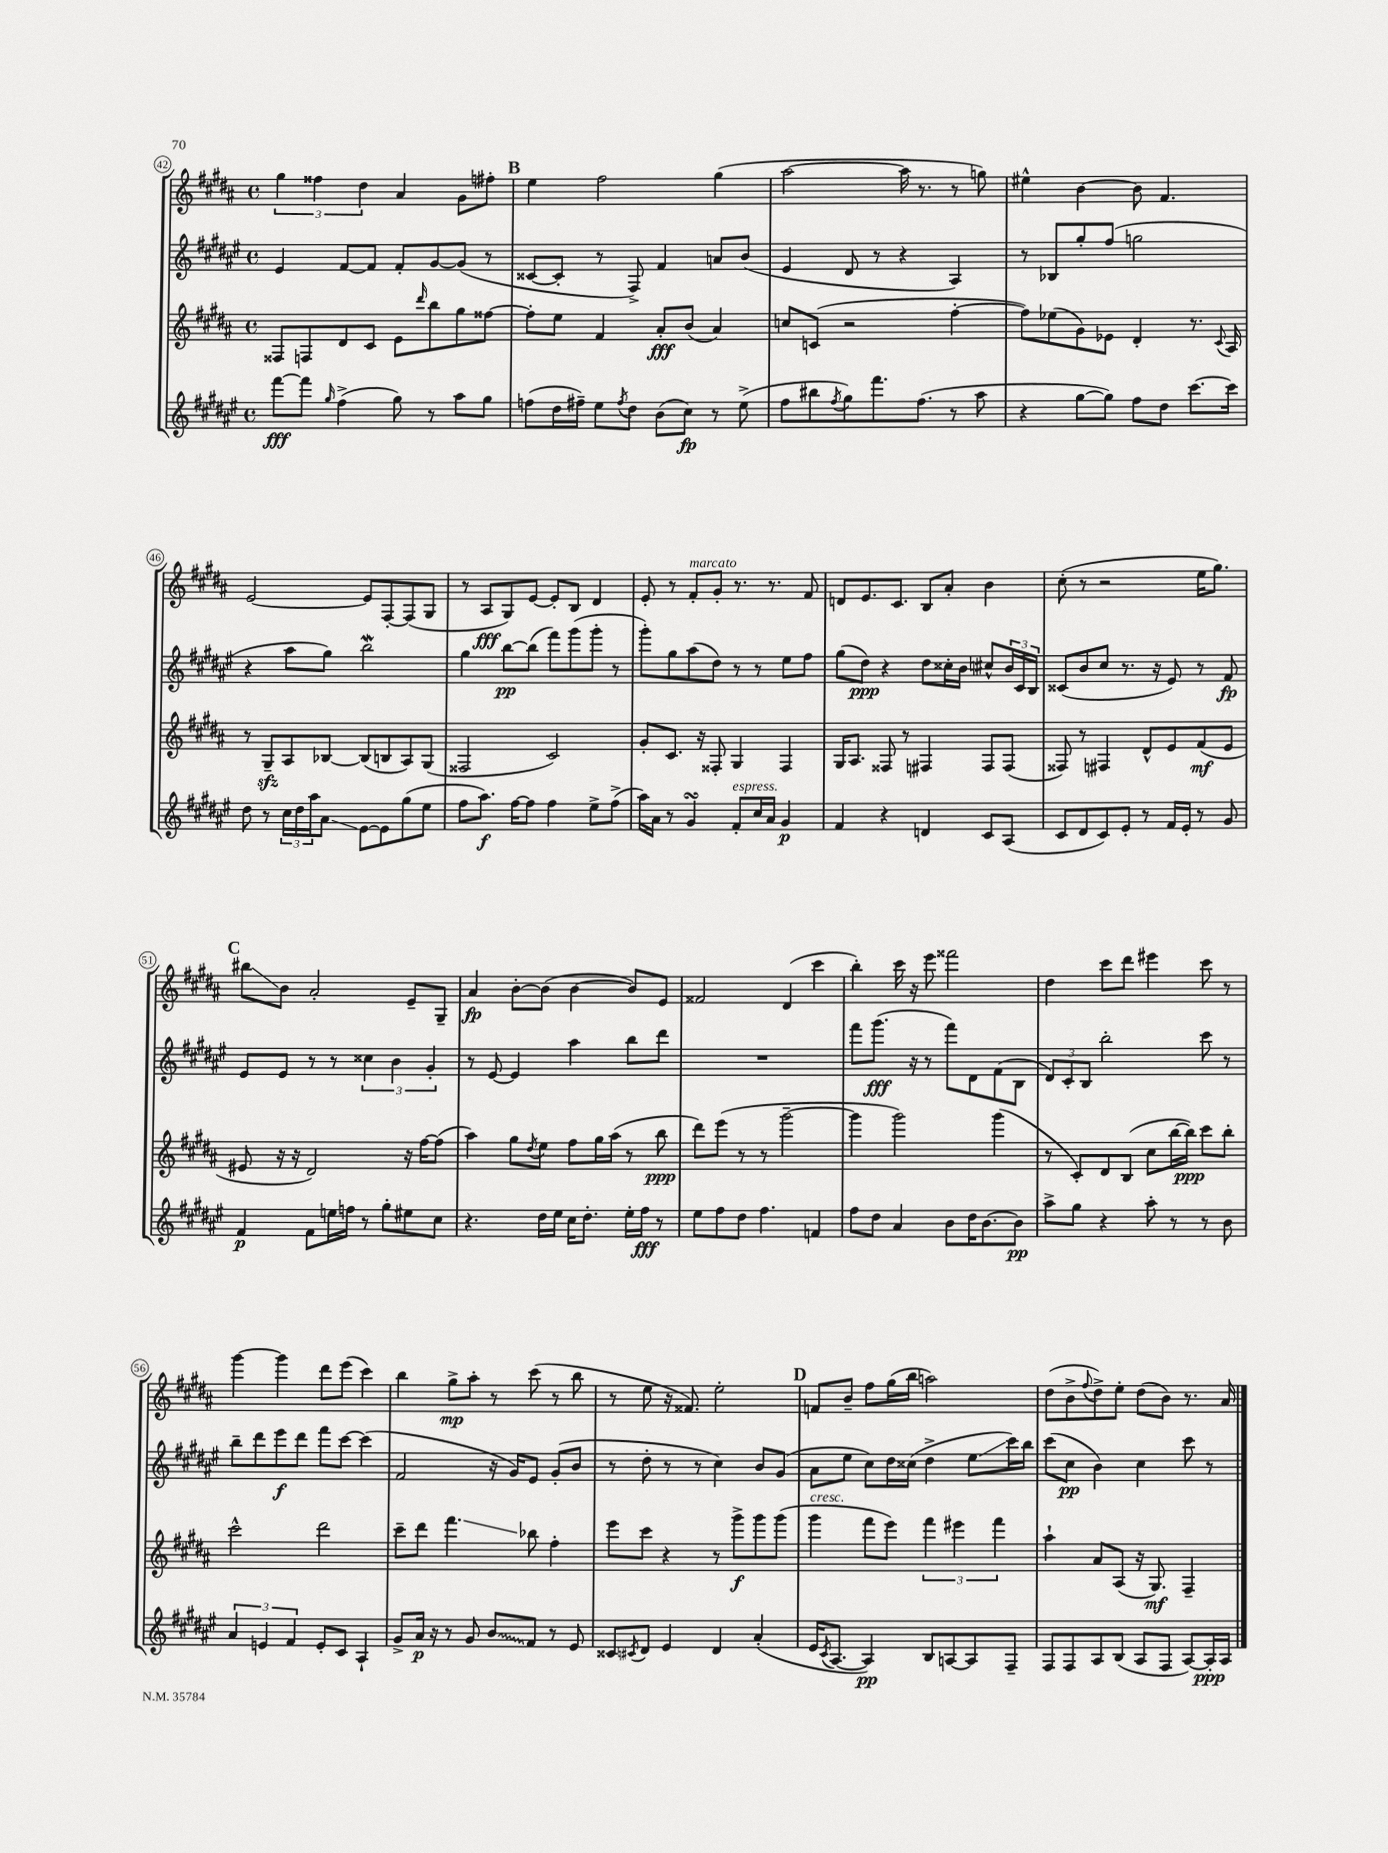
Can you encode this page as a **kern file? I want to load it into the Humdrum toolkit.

**kern	**kern	**kern	**kern
*staff4	*staff3	*staff2	*staff1
*clefG2	*clefG2	*clefG2	*clefG2
*k[f#c#g#d#a#e#]	*k[f#c#g#d#a#]	*k[f#c#g#d#a#e#]	*k[f#c#g#d#a#]
*M4/4	*M4/4	*M4/4	*M4/4
*met(c)	*met(c)	*met(c)	*met(c)
[8fff#	8F##	4e#	6gg#
8fff#]	8F	.	.
.	.	.	6ff##
16qqgg#	.	.	.
(4ff#^	8d#	[8f#	.
.	.	.	6dd#
.	8c#	8f#]	.
8gg#)	8e	8f#'	4a#
.	16qqddd#	.	.
8r	8bb	[8g#	.
8aa#	8gg#	(8g#]	8g#
8gg#	[8ff##	8r	8ff#'
=	=	=	=
(8ff	8ff##']	[8c##	4ee
16dd#	8ee	8c##']	.
16ff#~)	.	.	.
8ee#	4f#	8r	2ff#
8qff#	.	.	.
8dd#	.	8F#^)	.
(8b	8a#'	4f#	.
8cc#)	(8b	.	.
8r	4a#)	8a	(4gg#
(8ee#^	.	(8b	.
=	=	=	=
8ff#	8cc	4e#	[2aa#
8bb#	(8c	.	.
8qff#	.	.	.
8gg#)	2r	8d#	.
8.fff#	.	8r	.
.	.	4r	16aa#]
(8.ff#	.	.	8.r
8r	[4ff#'	4A#)	8r
8aa#	.	.	8gg)
=	=	=	=
4r	8ff#])	8r	4ee#^^
.	(8ee-	8B-	.
[8gg#	8g#)	8gg#'	[4b
8gg#])	8e-	(8ff#	.
8ff#	4d#'	2gg	8b]
8dd#	.	.	4.f#
[8.ccc#	8.r	.	.
.	8qqc#	.	.
16ccc#]	16A#	.	.
=	=	=	=
8dd#	8r	4r	[2e
8r	8G#~	.	.
24cc#	8A#	8aa#	.
24dd#	.	.	.
24aa#	.	.	.
8a#	[8B-	8gg#)	.
[8e#	(8B-]	2bb	8e]
8e#]	8B	.	[8F#'
(8gg#	8A#)	.	(8F#]
8ee#	(8G#	.	8G#
=	=	=	=
8ff#	2F##	4gg#	8r
8.aa#)	.	.	8A#
.	.	[8bb	8G#)
[16ff#	.	.	.
8ff#]	.	(8bb]	[8e
4ff#	2c#)	8fff#)	8e']
.	.	(8ggg#	8B
8ee#^	.	8ggg#'	4d#
(8ff#^	.	8r	.
=	=	=	=
16aa#)	8g#'	8ggg#')	8e'
16a#	.	.	.
8r	8.c#	8gg#	8r
4g#	.	(8aa#	8f#'
.	16r	.	.
.	8F##'	8dd#)	8g#'
8f#'	4G#	8r	8.r
16cc#	.	8r	.
16a#	.	.	8.r
4g#	4F##	8ee#	.
.	.	8ff#	8f#
=	=	=	=
4f#	16G#	(8gg#	8d
.	8.A#	.	.
.	.	8dd#)	8.e
4r	8F##	4r	.
.	.	.	8.c#
.	8r	.	.
4d	4F#	8dd#	8B
.	.	16cc##'	8a#'
.	.	16b	.
8c#	8F#	8cc#^^	4b
(8A#	(8F#	24b	.
.	.	24c#	.
.	.	24B	.
=	=	=	=
8c#	8F##)	(8c##	(8cc#'
8d#	8r	8b	8r
8c#)	4F#	8cc#	2r
8e#'	.	8.r	.
8r	8d#^^	.	.
.	.	16r	.
16f#	8e	8e#)	.
16e#'	.	.	.
8r	(8f#	8r	16ee
.	.	.	8.gg#)
8g#	8e	8f#	.
=	=	=	=
4f#	8e#	8e#	8bb#
.	16r	8e#	8b
.	16r	.	.
8f#	2d#)	8r	2a#'
16ee	.	8r	.
16ff	.	.	.
8r	.	6cc##	.
8gg#'	.	.	.
.	.	6b	.
8ee#	16r	.	8e~
.	[16ff#	.	.
.	.	6g#'	.
8cc#	(8ff#]	.	8G#~
=	=	=	=
4.r	4aa#)	8r	4a#
.	.	[8e#	.
.	8gg#	4e#]	[8b'
.	8qdd#	.	.
16dd#	8ee	.	(8b]
16ee#	.	.	.
16cc#	8ff#	4aa#	[4b
8.dd#'	.	.	.
.	16gg#	.	.
.	(16aa#	.	.
16ee#'	8r	8bb	8b])
16ff#	.	.	.
8r	8bb	8ddd#	8e
=	=	=	=
8ee#	8ddd#)	1r	2f##
8ff#	(8eee	.	.
8dd#	8r	.	.
4.ff#	8r	.	.
.	[2ggg#~	.	(4d#
4f	.	.	4ccc#
=	=	=	=
8ff#	4ggg#]	8fff#	4bb')
8dd#	.	(8.ggg#	.
4a#	2ggg#)	.	16ccc#
.	.	16r	16r
.	.	8r	8eee
8b	.	8fff#)	2fff##
16dd#	.	8d#	.
[8.b	.	.	.
.	(4ggg#	(8f#	.
8b]	.	8B	.
=	=	=	=
8aa#^	8r	12d#)	4dd#
.	.	12c#'	.
8gg#	8c#')	.	.
.	.	12B	.
4r	8d#	2bb'	8ccc#
.	(8B	.	8ddd#
8aa#'	8cc#	.	4eee#
8r	[16bb	.	.
.	16bb])	.	.
8r	8ccc#	8ccc#	8ccc#
8b	8bb'	8r	8r
=	=	=	=
6a#	2ccc#^^	8bb~	[4ggg#
.	.	8ddd#	.
6e	.	.	.
.	.	8eee#	4ggg#]
6f#	.	.	.
.	.	8ddd#	.
8e'	2ddd#	8fff#	8ddd#
8c#	.	[8ccc#	(8eee
4A#`	.	(4ccc#]	4ccc#)
=	=	=	=
8g#^	8ccc#~	2f#	4bb
16a#	8ddd#	.	.
16r	.	.	.
8r	4.fff#	.	8gg#^
8g#	.	.	8aa#'
8b	.	16r	8r
.	.	16g#)	.
8f#	8bb-	8e#	(8ccc#
8r	4ff#'	(8g#'	8r
8e#	.	8b	8bb
=	=	=	=
8c##	8eee	8r	8r
8qc#	.	.	.
8d#	8ccc#	8dd#'	8ee
4e#	4r	8r	16r
.	.	.	8.f##)
.	.	8r	.
4d#	8r	4cc#)	2ee'
.	8ggg#^	.	.
(4a#'	8ggg#	8b	.
.	(8ggg#	(8g#	.
=	=	=	=
16e#	4ggg#	8a#	8f
8qc#	.	.	.
[8.A#	.	.	.
.	.	8ee#	8b~
4A#])	8fff#	8cc#)	8ff#
.	8eee)	16dd#	(16gg#
.	.	(16cc##	16bb
8B	6fff#	4dd#^	2aa)
[8A	.	.	.
.	6eee#	.	.
8A]	.	8ee#	.
.	6fff#	.	.
8F#~	.	16ccc#)	.
.	.	16bb	.
=	=	=	=
8F#	4aa#`	(8ccc#	(8dd#
8F#	.	8cc#	8b^
.	.	.	8qqff#
8A#	8a#	4b)	8dd#^)
(8B	(8A#	.	8ee'
8A#	16r	4cc#	(8dd#
.	8.G#)	.	.
8F#	.	.	8b)
[8A#)	4F#~	8ccc#	8.r
16A#']	.	8r	.
16A#	.	.	16a#
==	==	==	==
*-	*-	*-	*-
